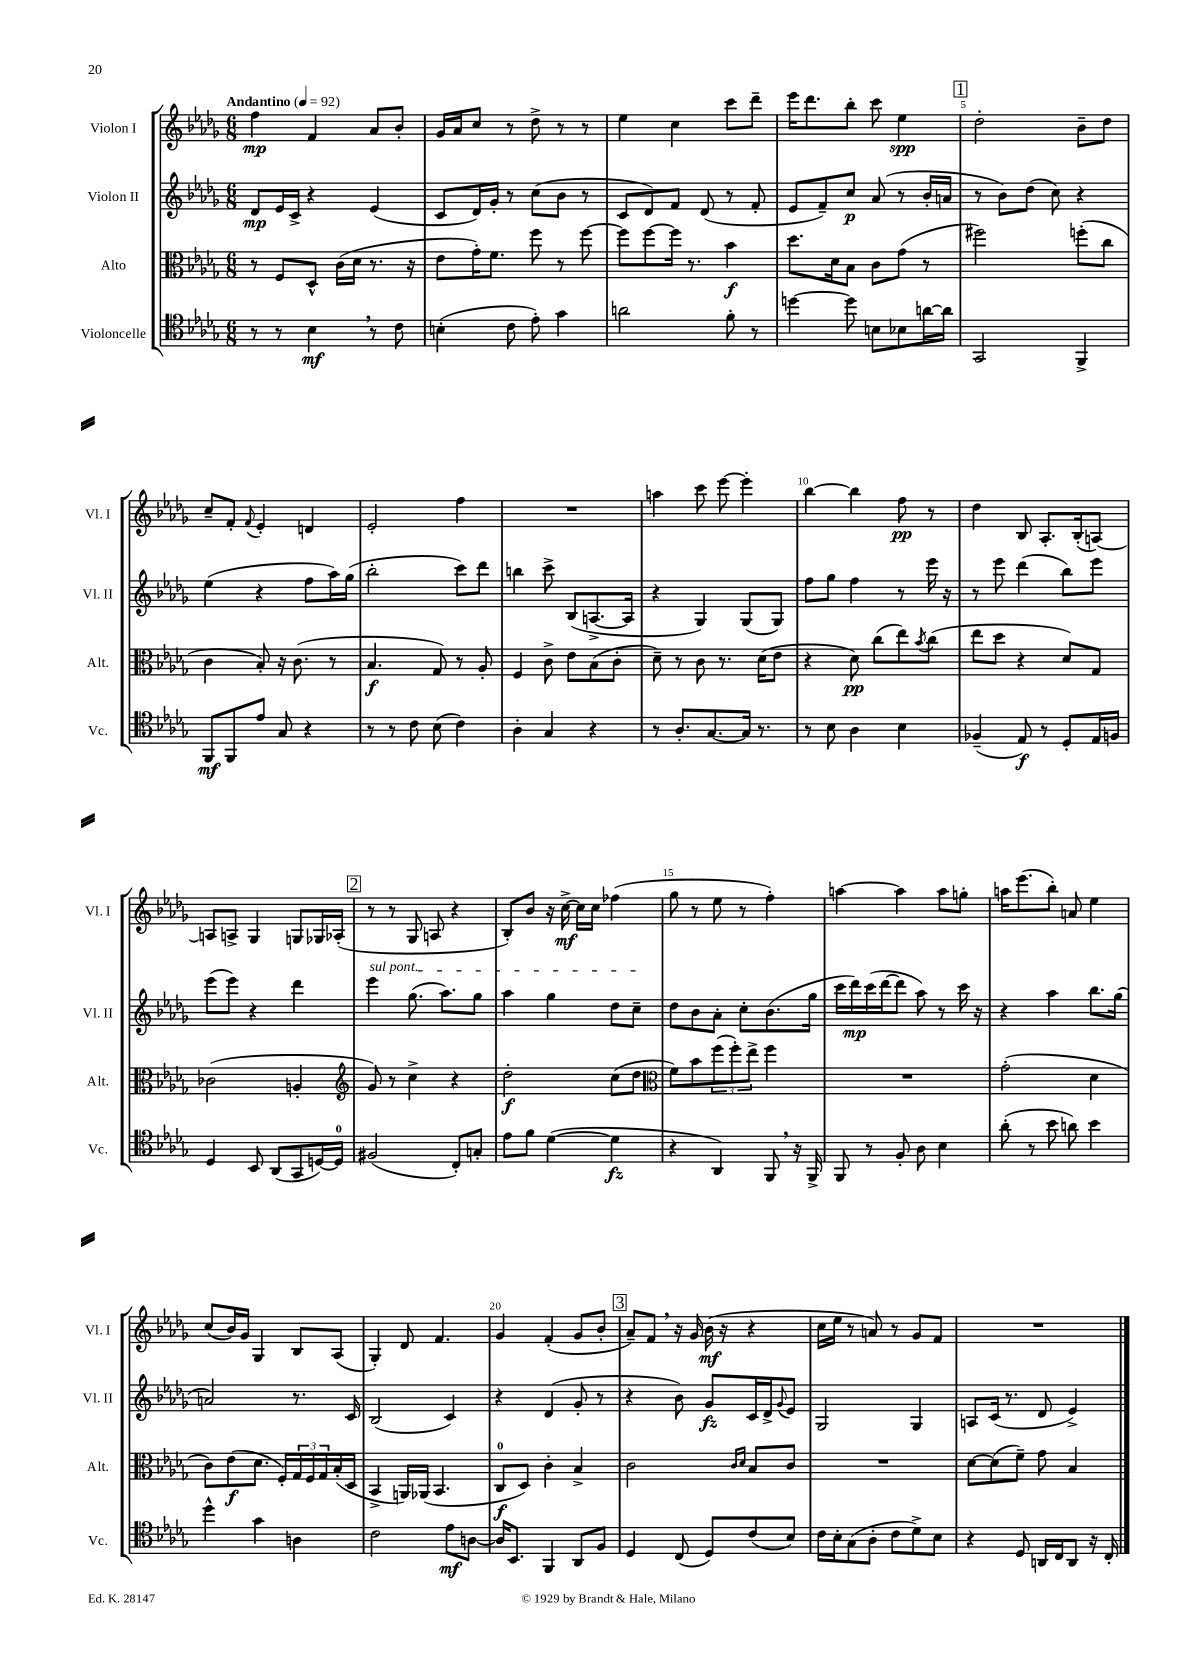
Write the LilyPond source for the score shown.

<<
\new StaffGroup <<
\new Staff = "s0" \with { instrumentName = "Violon I" shortInstrumentName = "Vl. I" } {
    \clef treble \key des \major \numericTimeSignature \time 6/8 \tempo "Andantino" 4 = 92
    f''4\mp f'4 aes'8 bes'8-. |
    ges'16 aes'16 c''8 r8 des''8-> r8 r8 |
    ees''4 c''4 c'''8 des'''8-- |
    ees'''16 des'''8. bes''8-. c'''8 ees''4\spp |
    \mark \markup { \box "1" } des''2-. bes'8-- des''8 |
    c''8-- f'8-. \appoggiatura { f'8 } ees'4-. d'4 |
    ees'2-. f''4 |
    R2. |
    a''4 c'''8 ees'''8~ ees'''4-. |
    bes''4~ bes''4 f''8\pp r8 |
    des''4 bes8 aes8.-. bes16-.( a8~) |
    a8 a8-> ges4 g8 ges16 aes16-.( |
    \mark \markup { \box "2" } r8 r8 ges8 a8 r4 |
    bes8-.) bes'8 r16 c''16~->\mf c''16 c''16 fes''4( |
    ges''8 r8 ees''8 r8 f''4-.) |
    a''4~ a''4 a''8 g''8-. |
    a''16 ees'''8.( bes''8-.) a'8 ees''4 |
    c''8( bes'16) ges'16 ges4 bes8 aes8( |
    ges4-.) des'8 f'4. |
    ges'4 f'4-.( ges'8 bes'8-. |
    \mark \markup { \box "3" } aes'8--) f'8 \breathe r16 ges'16 bes'16\mf( r16 r4 |
    c''16 ees''16 r8 a'8) r8 ges'8 f'8 |
    R2. \bar "|." |
}
\new Staff = "s1" \with { instrumentName = "Violon II" shortInstrumentName = "Vl. II" } {
    \clef treble \key des \major \numericTimeSignature \time 6/8
    des'8\mp ees'16 c'16-> r4 ees'4( |
    c'8 des'16) ges'16-. r8 c''8( bes'8 r8 |
    c'8 des'8) f'8 des'8( r8 f'8-. |
    ees'8 f'8--) c''8\p aes'8( r8 bes'16-. a'16 |
    \mark \markup { \box "1" } r8 bes'8) des''8( c''8) r4 |
    ees''4( r4 f''8 aes''16) ges''16( |
    bes''2-. c'''8) des'''8 |
    b''4 c'''8-> bes8( a8.~-> a16 |
    r4 ges4) ges8( ges8) |
    f''8 ges''8 f''4 r8 ees'''16 r16 |
    r8 ees'''8 des'''4( bes''8) ees'''8 |
    ees'''8( ees'''8) r4 des'''4 |
    \mark \markup { \box "2" } \once \override TextSpanner.bound-details.left.text = \markup { \italic "sul pont." } ees'''4\startTextSpan ges''8.( aes''8.) ges''8 |
    aes''4 ges''4 des''8 c''8--\stopTextSpan |
    des''8 bes'8 aes'8-. c''8-. bes'8.( ges''16 |
    c'''16 des'''16\mp) c'''16( des'''16~ des'''8 aes''8) r8 c'''16 r16 |
    r4 aes''4 bes''8. ges''16( |
    a'2) r8. c'16 |
    bes2( c'4) |
    r4 des'4( ges'8-. r8 |
    \mark \markup { \box "3" } r4 bes'8) ges'8\fz c'16 des'16-> \appoggiatura { ges'8 } ees'8 |
    ges2 ges4 |
    a8 c'16( r8. des'8 ees'4->) \bar "|." |
}
\new Staff = "s2" \with { instrumentName = "Alto" shortInstrumentName = "Alt." } {
    \clef alto \key des \major \numericTimeSignature \time 6/8
    r8 f8 des8-^ c'16( des'16 r8. r16 |
    ees'8 ges'16-.) f'8. f''8 r8 f''8~ |
    f''8 f''8~ f''16 r8. bes'4\f |
    des''8. des'16 bes8 c'8 ges'8( r8 |
    \mark \markup { \box "1" } fis''2) f''8-.( c''8 |
    c'4 bes8-.) r16 c'8.( r8 |
    bes4.\f ges8) r8 aes8-. |
    f4 c'8-> ees'8 bes8( c'8-. |
    des'8--) r8 c'8 r8. des'16( ees'8 |
    r4 des'8\pp) c''8( ees''8) \acciaccatura { bes'8 } c''8( |
    ees''8 des''8 r4 des'8) ges8 |
    ces'2( a4-. |
    \mark \markup { \box "2" } \clef treble ges'8) r8 c''4-> r4 |
    des''2-.\f c''8( des''8 |
    \clef alto f'8) bes'8 \tuplet 3/2 { f''8( f''8-.) ees''8-> } f''4 |
    R2. |
    ges'2-.( des'4 |
    c'8) ees'8\f( des'8. f16-.) \tuplet 3/2 { ges16 f16 ges16 } bes16-.( des16 |
    bes,4-> a,16) aes,16( bes,4. |
    c8-0\f des8) c'4-. bes4-> |
    \mark \markup { \box "3" } c'2 \grace { c'16 des'16 } bes8 c'8 |
    R2. |
    des'8~ des'8( f'8--) ges'8 bes4 \bar "|." |
}
\new Staff = "s3" \with { instrumentName = "Violoncelle" shortInstrumentName = "Vc." } {
    \clef tenor \key des \major \numericTimeSignature \time 6/8
    r8 r8 bes4\mf \breathe r8 c'8 |
    b4-.( c'8 ees'8-.) ges'4 |
    a'2 f'8-. r8 |
    d''4~ d''8 b8 bes8 a'16~ a'16 |
    \mark \markup { \box "1" } ges,2 f,4-> |
    f,8\mf f,8 ees'8 ges8 r4 |
    r8 r8 c'8 bes8( c'4) |
    aes4-. ges4 r4 |
    r8 aes8.-. ges8.~ ges16 r8. |
    r8 bes8 aes4 bes4 |
    fes4--( ees8\f) r8 des8-. ees16 f16 |
    des4 bes,8 aes,8( ges,8 d16~) d16-0 |
    \mark \markup { \box "2" } fis2( c8-.) g8-. |
    ees'8 f'8 des'4~( des'4\fz |
    r4 aes,4) f,8 \breathe r16 f,16-> |
    f,8 r8 f8-. aes8 bes4 |
    aes'8-.( r8 bes'8 a'8) bes'4 |
    des''4-^ ges'4 a4 |
    c'2 ees'8\mf a8~ |
    a16 bes,8. f,4 aes,8 f8 |
    \mark \markup { \box "3" } des4 c8( des8) c'8( bes8) |
    c'16 bes16-. ges8( aes8-. c'8 des'8->) bes8 |
    r4 des8 a,16 c16 a,8 r16 c16-. \bar "|." |
}
>>
>>
\layout { \context { \Score \override BarNumber.break-visibility = ##(#f #t #t) barNumberVisibility = #(every-nth-bar-number-visible 5) } }
